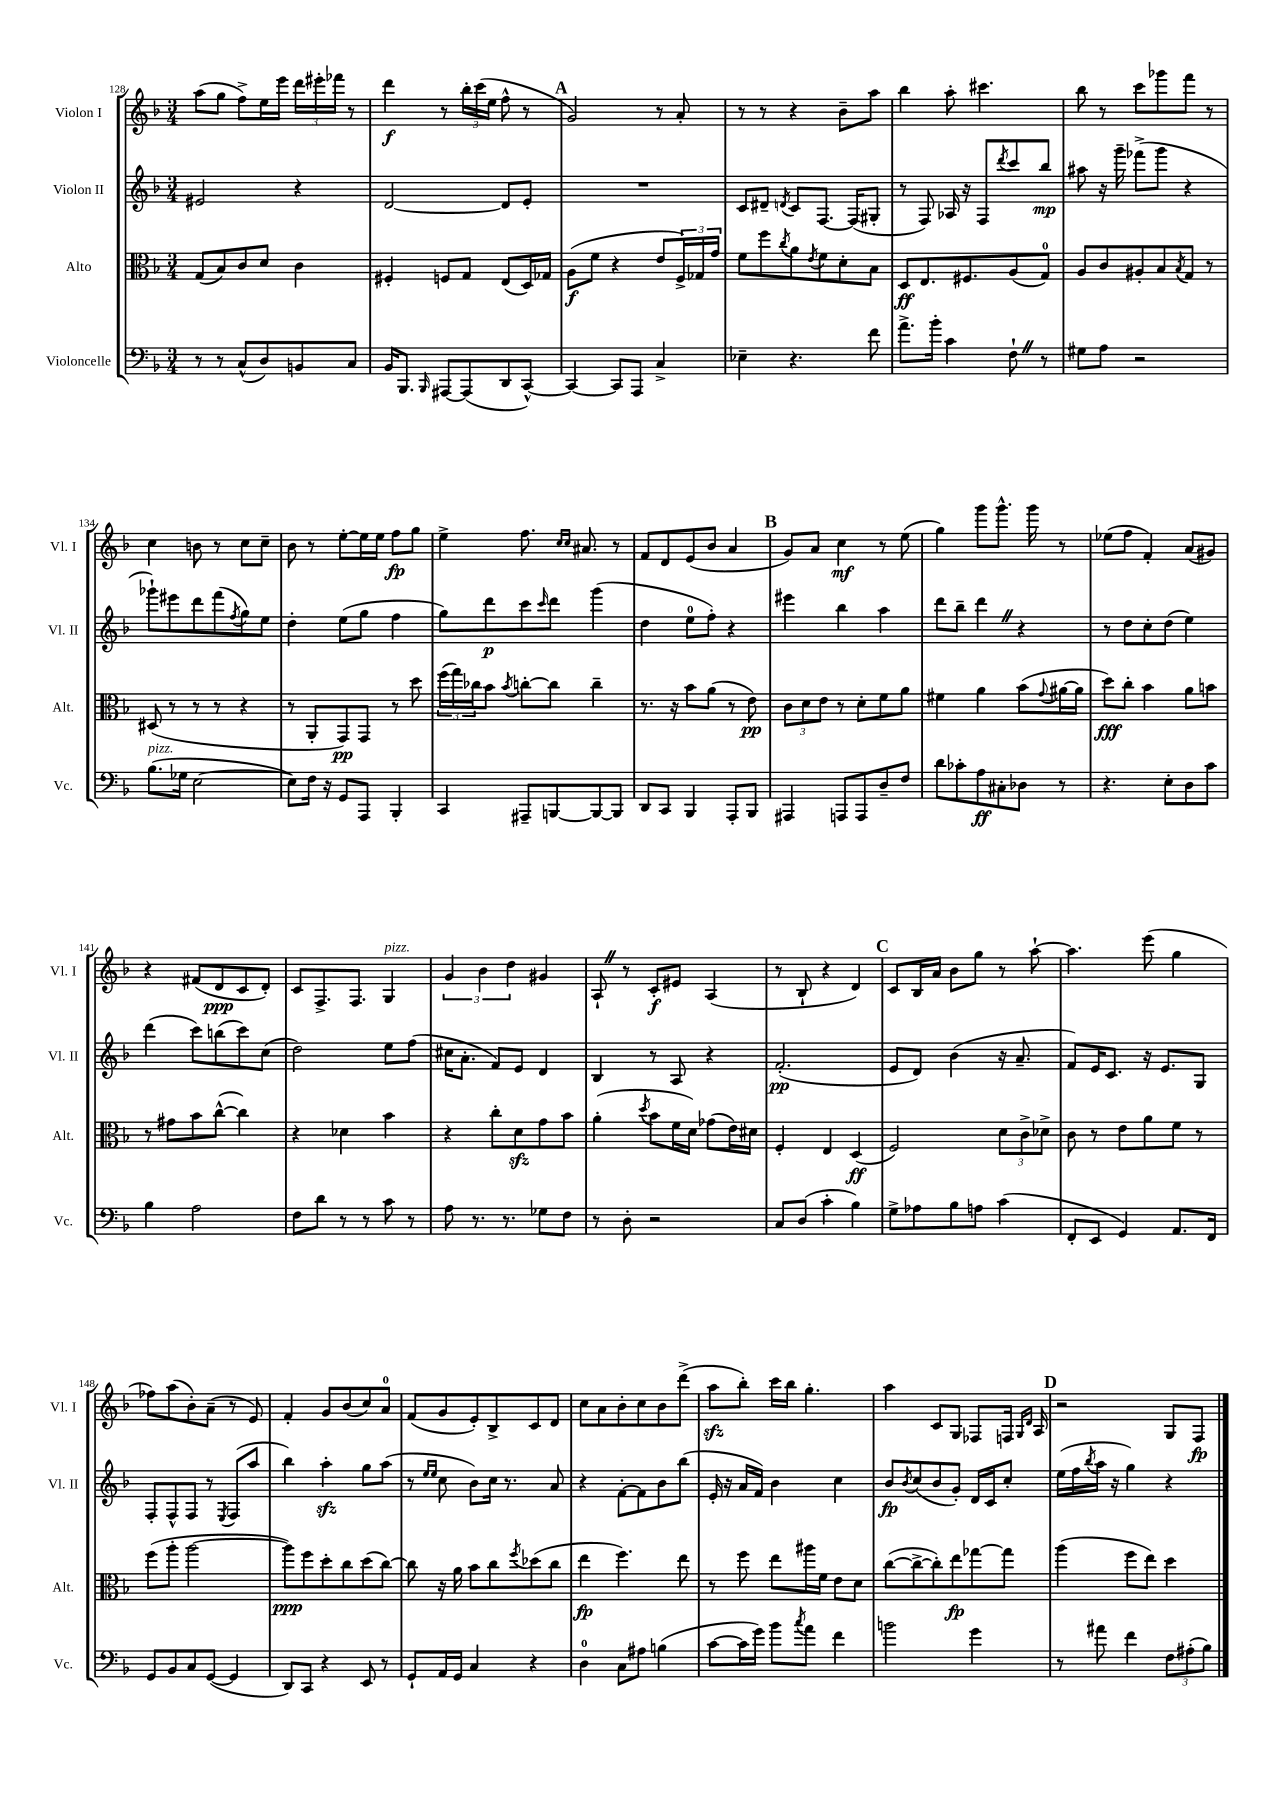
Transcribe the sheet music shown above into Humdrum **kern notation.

**kern	**kern	**kern	**kern
*staff4	*staff3	*staff2	*staff1
*clefF4	*clefC3	*clefG2	*clefG2
*k[b-]	*k[b-]	*k[b-]	*k[b-]
*M3/4	*M3/4	*M3/4	*M3/4
8r	(8G	2e#	(8aa
8r	8B-)	.	8gg
(8C^^	8c	.	8ff^)
8D)	8d	.	16ee
.	.	.	16eee
8BB	4c	4r	24ddd
.	.	.	24eee#'
.	.	.	24fff-
8C	.	.	8r
=	=	=	=
16BB-	4F#'	[2d	4ddd
8.BBB-	.	.	.
16qqBBB-	.	.	.
[8AAA#	8F	.	8r
(8AAA#]	8G	.	24bb-'
.	.	.	(24ccc
.	.	.	24ee
8DD	(8E	8d]	8ff^^
[8CC^^)	16D)	8e'	8r
.	16G-	.	.
=	=	=	=
4CC_	(8A	2.r	2g)
.	8f	.	.
8CC]	4r	.	.
8AAA	.	.	.
4C^	8e	.	8r
.	24F^)	.	8a'
.	24G-	.	.
.	24g	.	.
=	=	=	=
4E-~	8f	8c	8r
.	8ff	8d#~	8r
.	8qcc	8qd	.
4.r	8a	8c	4r
.	8qe	.	.
.	8f	[8.F	.
.	8d'	.	8b-~
.	.	(16F]	.
8f	8B-	8G#'	8aa
=	=	=	=
8.a^	8D	8r	4bb-
.	8.E	8F)	.
16b-'	.	.	.
4c	.	16A-	8aa'
.	8.F#	16r	.
.	.	8F	4.ccc#
.	.	8qddd	.
8F`	(8A	8ccc	.
8r	8G)	8bb-	.
=	=	=	=
8G#	8A	8aa#	8bb-
8A	8c	16r	8r
.	.	16ggg~	.
2r	8A#'	(8fff-^	8ccc
.	8B-	8ggg	8ggg-
.	8qB-	.	.
.	8G	4r	8fff
.	8r	.	8r
=	=	=	=
(8.B-	(8D#	8ggg-`)	4cc
.	8r	8eee#	.
16G-	.	.	.
[2E	8r	8ddd	8b
.	8r	(8fff	8r
.	.	8qff	.
.	4r	8gg)	8cc
.	.	8ee	8cc~
=	=	=	=
8E])	8r	4dd'	8b-
16F	8AA'	.	8r
16r	.	.	.
8GG	8GG)	(8ee	[8ee'
8AAA	8GG	8gg	16ee]
.	.	.	16ee
4BBB-'	8r	4ff	8ff
.	8dd	.	8gg
=	=	=	=
4CC	(24ff	8gg)	4ee^
.	24gg)	.	.
.	24cc-	.	.
.	8b-	8ddd	.
.	8qb-	.	.
8AAA#~	[8cc'	8ccc	8.ff
.	.	16qqccc	.
[8BBB	8cc]	8ddd	.
.	.	.	16qqcc
.	.	.	16qqcc
.	.	.	8.a#
8BBB_	4cc~	(4ggg	.
8BBB]	.	.	8r
=	=	=	=
8DD	8.r	4dd	8f
8CC	.	.	8d
.	16r	.	.
4BBB-	8b-	8ee	(8e
.	(8a	8ff')	8b-
8AAA'	8r	4r	4a
8BBB-	8e)	.	.
=	=	=	=
4AAA#	12c	4eee#	8g)
.	12d	.	.
.	.	.	8a
.	12e	.	.
8AAA	8r	4bb-	4cc
8AAA	8d'	.	.
8D~	8f	4aa	8r
8F	8a	.	(8ee
=	=	=	=
8d	4f#	8ddd	4gg)
8c-'	.	8bb-~	.
8A	4a	4ddd	8ggg
8C#'	.	.	8.ggg^^
8D-	(8b-	4r	.
.	.	.	16ggg
.	8qqg	.	.
8r	[16a#	.	8r
.	16a#]	.	.
=	=	=	=
4.r	8dd)	8r	(8ee-
.	8cc'	8dd	8ff
.	4b-	8cc'	4f')
8E'	.	(8dd	.
8D	8a	4ee)	(8a
8c	8b	.	8g#)
=	=	=	=
4B-	8r	(4ddd	4r
.	8g#	.	.
2A	8b-	8ccc)	(8f#
.	([8cc^^	(8bb	8d
.	4cc])	8ccc)	8c
.	.	(8cc	8d')
=	=	=	=
8F	4r	2dd)	8c
8d	.	.	8.F^
8r	4d-	.	.
.	.	.	8.F
8r	.	.	.
8c	4b-	8ee	4G
8r	.	(8ff	.
=	=	=	=
8A	4r	16cc#	6g
.	.	8.a'	.
8.r	.	.	.
.	.	.	6b-
.	8cc'	8f)	.
8.r	.	.	.
.	.	.	6dd
.	8d	8e	.
8G-	8g	4d	4g#
8F	8b-	.	.
=	=	=	=
8r	(4a'	4B-	8A`
8D'	.	.	8r
.	8qdd	.	.
2r	8b-	8r	8c'
.	16f	8A	8e#
.	16d)	.	.
.	(8g-	4r	(4A
.	16e)	.	.
.	16d#	.	.
=	=	=	=
8C	4F'	(2.f'	8r
(8D	.	.	8B-`
4c'	4E	.	4r
4B-)	(4D	.	4d)
=	=	=	=
8G^	2F)	8e	8c
8A-	.	8d)	16B-
.	.	.	16a
8B-	.	(4b-	8b-
8A	.	.	8gg
(4c	12d	16r	8r
.	.	8.a~	.
.	12c^	.	.
.	.	.	[8aa`
.	12d-^	.	.
=	=	=	=
8FF'	8c	8f)	4.aa]
8EE	8r	16e	.
.	.	8.c	.
4GG)	8e	.	.
.	8a	16r	(8eee
.	.	8.e	.
8.AA	8f	.	4gg
.	8r	8G	.
16FF	.	.	.
=	=	=	=
8GG	(8ff	8F'	8ff-)
8BB-	8aa'	8F^^	(8aa
8C	[2aa	8F	8b-')
([8GG	.	8r	(8a~
.	.	8qE	.
4GG]	.	(8F	8r
.	.	8aa	8e)
=	=	=	=
8DD)	8aa])	4bb-)	4f'
8CC	8ff	.	.
4r	8dd'	4aa'	8g
.	8cc	.	(8b-
8EE	(8dd	8gg	8cc)
8r	[8cc)	(8aa	8a
=	=	=	=
8GG`	8cc]	8r	(8f
.	.	16qqee	.
.	.	16qqee	.
16AA	16r	8cc	8g
16GG	16a	.	.
4C	8b-	8b-)	8e')
.	8cc	16cc	8B-^
.	.	8.r	.
.	8qff	.	.
4r	(8dd-	.	8c
.	8cc	8a	8d
=	=	=	=
4D	4ee	4r	8cc
.	.	.	8a
8C	4.ff)	[8f'	8b-'
8A#	.	8f]	8cc
(4B	.	8b-	8b-
.	8ee	(8bb-	(8ddd^
=	=	=	=
[8c	8r	16e'	8aa
.	.	16r	.
16c]	8ff	16a	8bb-')
16g)	.	16f)	.
8b-	8ee	4b-	16ccc
.	.	.	16bb-
8qcc	.	.	.
8a	16aa#	.	4.gg'
.	16f	.	.
4f	8e	4cc	.
.	8d	.	.
=	=	=	=
2b	([8cc	8b-	4aa
.	.	8qb-	.
.	8cc^_	(8cc	.
.	8cc'])	8b-	8c
.	8ee	8g')	8G
4g	[8gg-	16d	8F-
.	.	16c	.
.	8gg-]	8cc'	16F
.	.	.	16qqG
.	.	.	16qqd
.	.	.	16A
=	=	=	=
8r	(4aa	(16ee	2r
.	.	16ff	.
.	.	8qbb-	.
8a#	.	16aa	.
.	.	16r	.
4f	8ff	4gg)	.
.	8ee)	.	.
12F	4dd	4r	8G
(12A#'	.	.	.
.	.	.	8F
12B-)	.	.	.
==	==	==	==
*-	*-	*-	*-
